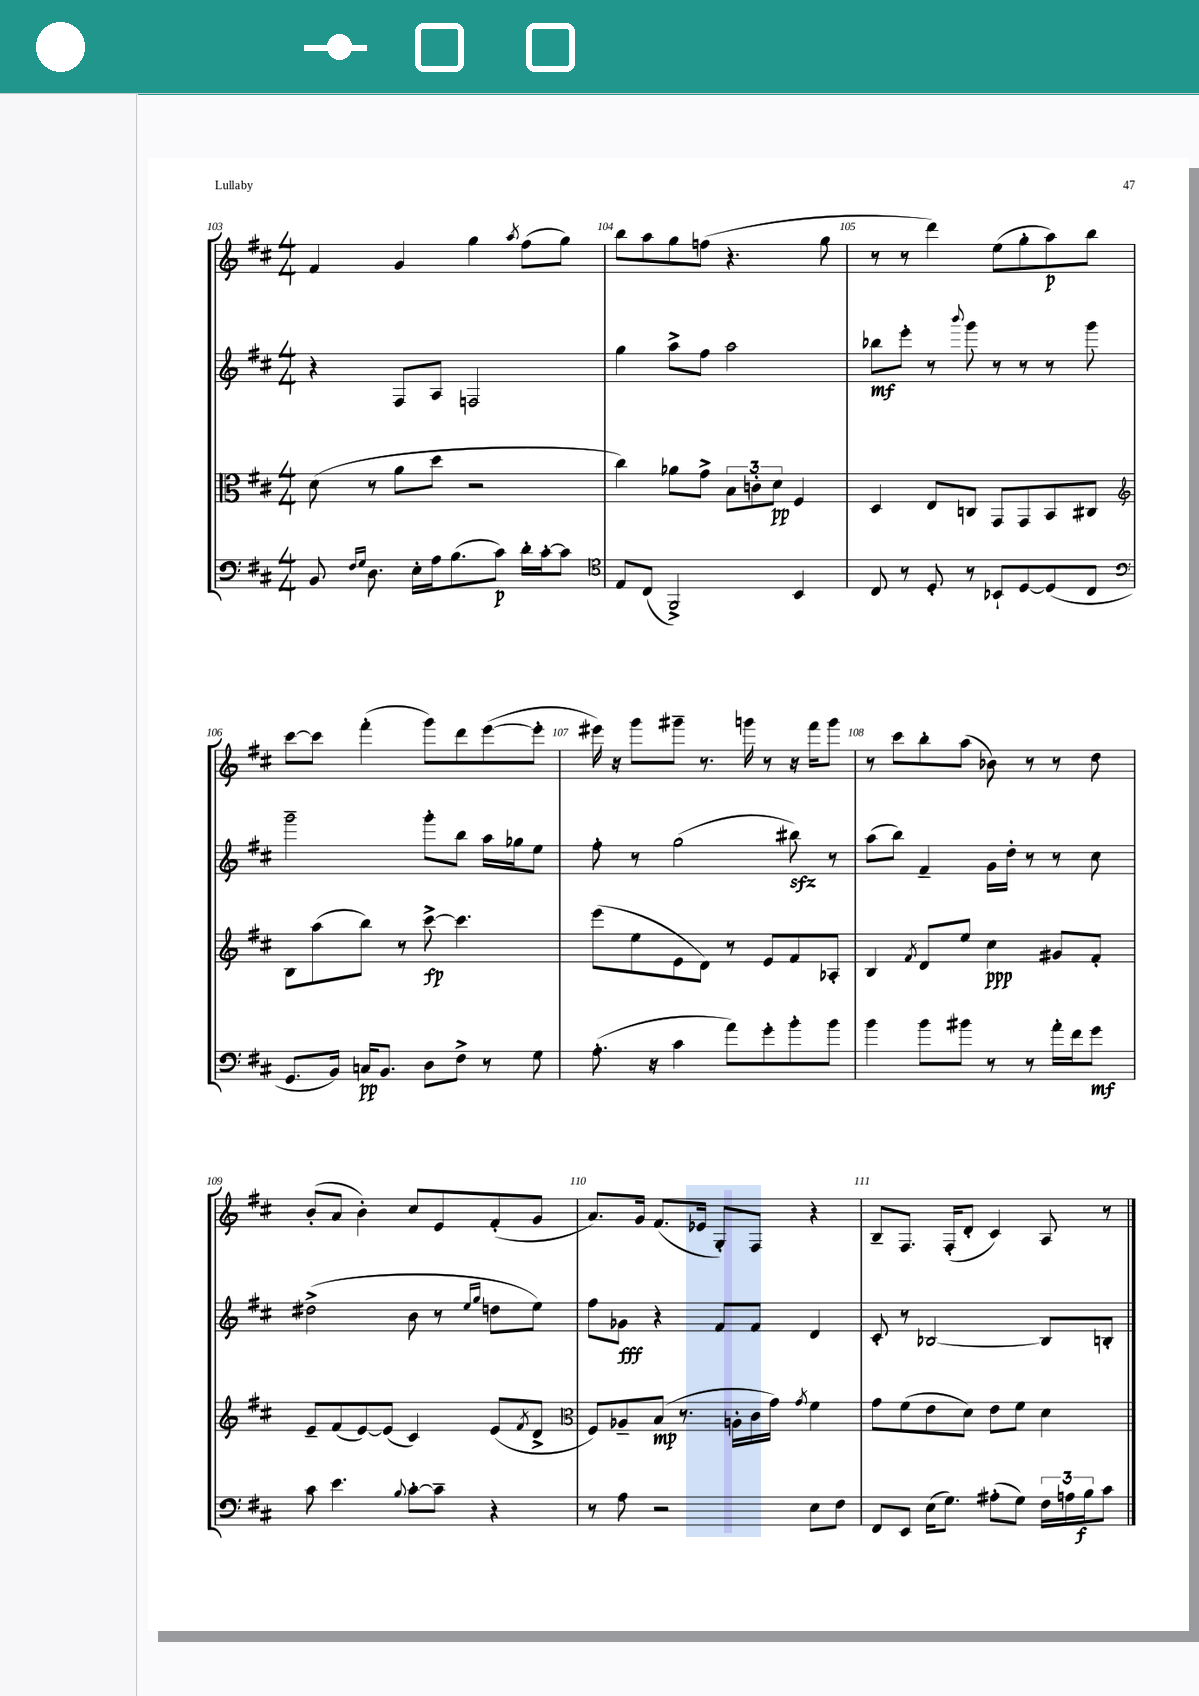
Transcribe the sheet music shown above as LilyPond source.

<<
\new StaffGroup <<
\new Staff = "s0" {
    \clef treble \key d \major \numericTimeSignature \time 4/4
    fis'4 g'4 g''4 \acciaccatura { a''8 } fis''8( g''8) |
    b''8 a''8 g''8 f''8( r4. g''8 |
    r8 r8 d'''4) e''8( g''8-. a''8\p) b''8 |
    cis'''8~ cis'''8 fis'''4-.( g'''8) d'''8 e'''8~( e'''8-. |
    eis'''16) r16 g'''8 gis'''8-- r8. g'''16 r8 r16 fis'''16 g'''8 |
    r8 cis'''8 b''8-. a''8( bes'8) r8 r8 d''8 |
    b'8-.( a'8 b'4-.) cis''8 e'8 fis'8-.( g'8 |
    a'8.) g'16 fis'8.( ees'16 g8-.) fis8 r4 |
    b8-- fis8. fis16-.( d'8-. cis'4) a8 r8 \bar "|." |
}
\new Staff = "s1" {
    \clef treble \key d \major \numericTimeSignature \time 4/4
    r4 fis8 a8 f2 |
    g''4 a''8-> fis''8 a''2 |
    bes''8\mf e'''8-. r8 \appoggiatura { b'''8 } g'''8 r8 r8 r8 g'''8 |
    g'''2-- g'''8-. b''8 a''16 ges''16 e''8 |
    fis''8-. r8 g''2( bis''8\sfz) r8 |
    a''8( b''8) fis'4-- g'16 d''16-. r8 r8 cis''8 |
    dis''2->( b'8 r8 \grace { e''16 g''16 } d''8 e''8) |
    fis''8 ges'8\fff r4 fis'8 fis'8 d'4 |
    cis'8-. r8 bes2~ bes8 b8-. \bar "|." |
}
\new Staff = "s2" {
    \clef alto \key d \major \numericTimeSignature \time 4/4
    d'8( r8 a'8 d''8 r2 |
    cis''4) aes'8 g'8-> \tuplet 3/2 { b8 c'8-. d'8\pp } fis4 |
    d4 e8 c8 g,8 g,8 b,8 cis8 |
    \clef treble b8 a''8( b''8) r8 cis'''8~->\fp cis'''4. |
    e'''8( e''8 e'8 d'8) r8 e'8 fis'8 aes8-. |
    b4 \acciaccatura { fis'8 } d'8 e''8 cis''4\ppp gis'8 fis'8-. |
    e'8-- fis'8( e'8~) e'8( cis'4) e'8( \acciaccatura { fis'8 } d'8-> |
    \clef alto fis8) aes8-- b8\mp( r8. a16-. cis'16 g'16) \acciaccatura { g'8 } fis'4 |
    g'8 fis'8( e'8 d'8) e'8 fis'8 d'4 \bar "|." |
}
\new Staff = "s3" {
    \clef bass \key d \major \numericTimeSignature \time 4/4
    b,8 \grace { fis16 g16 } d8. e16-. a16 b8.( cis'8\p) d'16-. cis'16~-. cis'8 |
    \clef tenor e8 cis8( fis,2->) b,4 |
    cis8 r8 d8-. r8 bes,8-! d8~ d8( cis8 |
    \clef bass g,8. b,16) c16\pp b,8. d8 fis8-> r8 g8 |
    a8.-.( r16 cis'4 a'8) g'8-. b'8-. b'8 |
    b'4 b'8 bis'8 r8 r8 a'16-. fis'16 g'8\mf |
    cis'8 e'4. \appoggiatura { b8 } cis'8~-. cis'8-- r4 |
    r8 a8 r2 e8 fis8 |
    fis,8 e,8 e16( g8.) ais8-.( g8) \tuplet 3/2 { fis16 a16 b16\f } cis'8 \bar "|." |
}
>>
>>
\layout { \context { \Score currentBarNumber = #103 \override BarNumber.break-visibility = ##(#f #t #t) barNumberVisibility = #all-bar-numbers-visible } }
